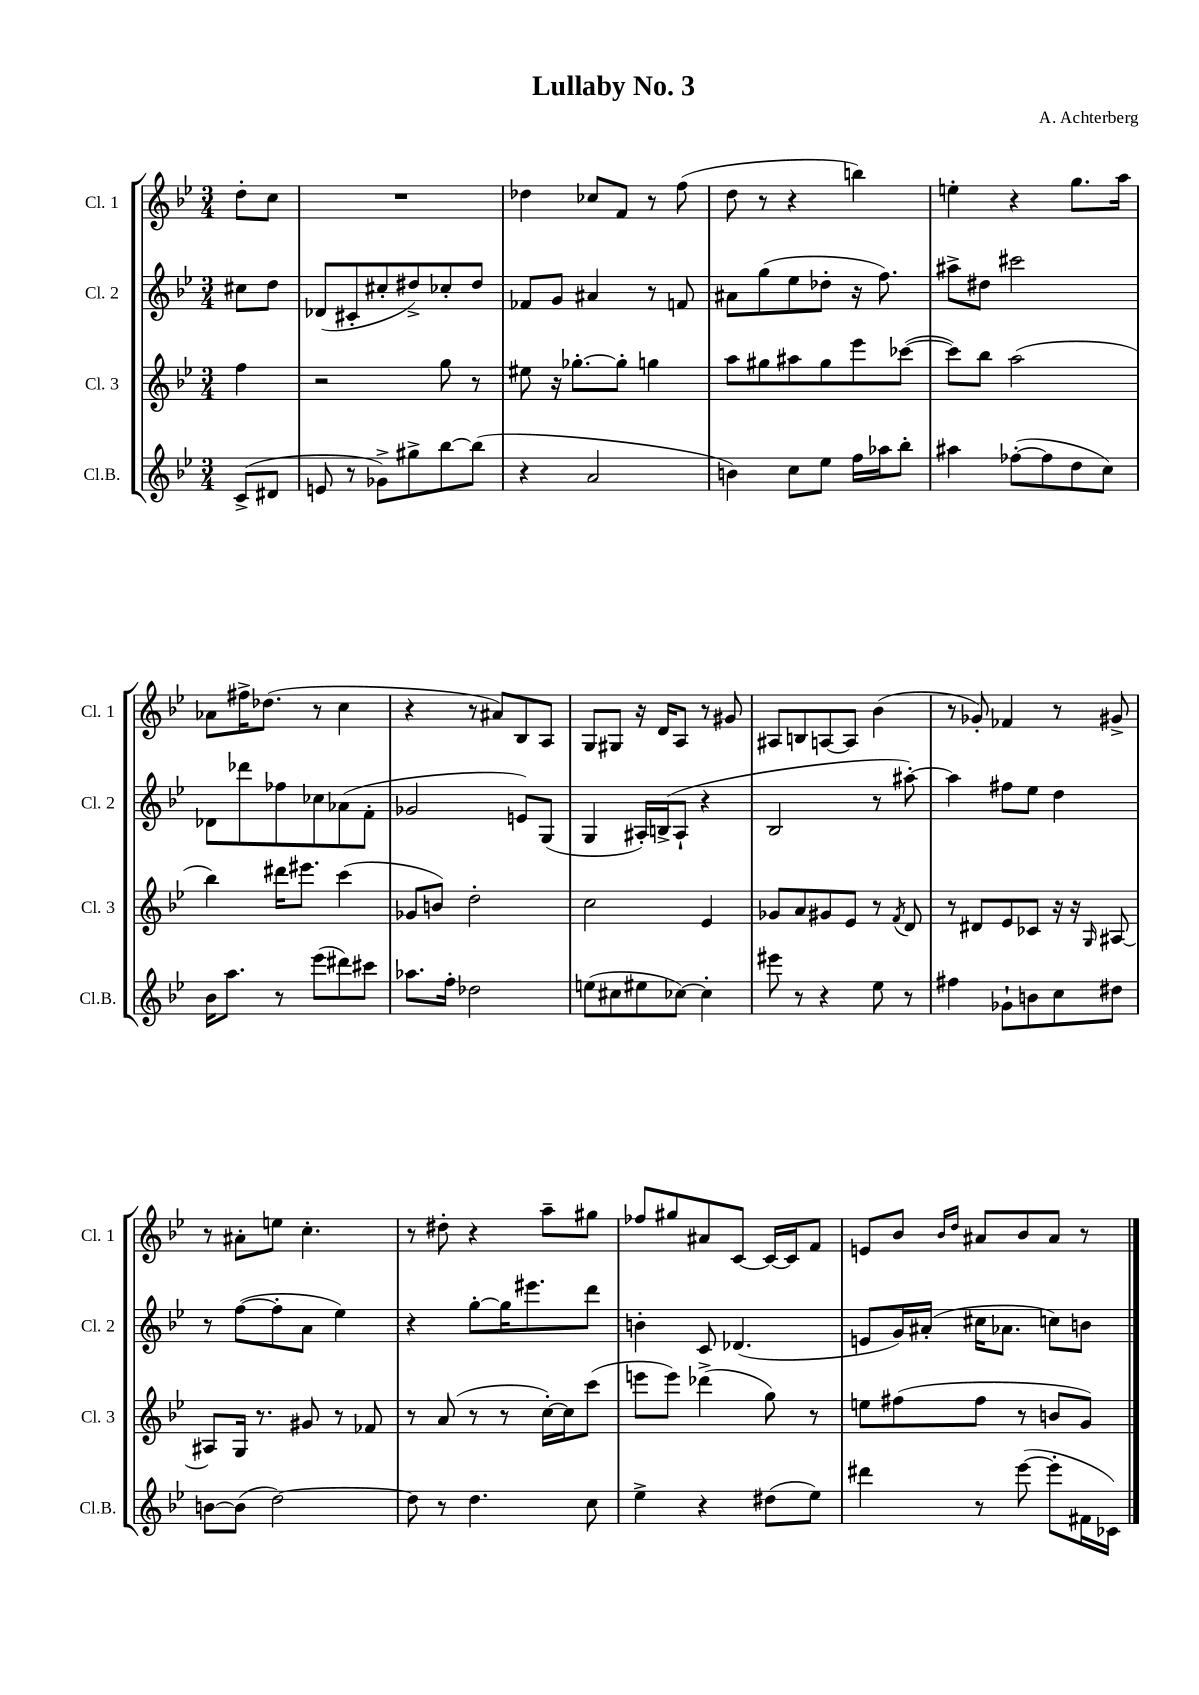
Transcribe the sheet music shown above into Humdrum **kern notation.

**kern	**kern	**kern	**kern
*part4	*part3	*part2	*part1
*staff4	*staff3	*staff2	*staff1
*I"Cl.B.	*I"Cl. 3	*I"Cl. 2	*I"Cl. 1
*I'Cl.B.	*I'Cl. 3	*I'Cl. 2	*I'Cl. 1
*clefG2	*clefG2	*clefG2	*clefG2
*k[b-e-]	*k[b-e-]	*k[b-e-]	*k[b-e-]
*M3/4	*M3/4	*M3/4	*M3/4
=	=	=	=
(8c^/L	4ff\	8cc#X\L	8dd'\L
8d#X/J	.	8dd\J	8cc\J
=1	=1	=1	=1
8en/	2r	(8d-X/L	2.r
8r	.	8c#X'/	.
8g-X^\L)	.	8cc#X'/	.
8gg#X^\	.	8dd#X^/)	.
[8bb-\	8gg\	8cc-X'/	.
(8bb-\J]	8r	8dd#/J	.
=2	=2	=2	=2
4r	8ee#X\	8f-X/L	4dd-X\
.	16r	8g/J	.
.	[8.gg-X'\L	.	.
2a/	.	4a#X/	8cc-X/L
.	8gg-'\J]	.	8f/J
.	4ggn\	8r	8r
.	.	8fn/	(8ff\
=3	=3	=3	=3
4bn\)	8aa\L	8a#X\L	8dd\
.	8gg#X\	(8gg\	8r
8cc\L	8aa#X\	8ee-\	4r
8ee-\J	8gg#\	8dd-X'\J	.
16ff\LL	8eee-\	16r	4bbn\)
16aa-X\J	.	8.ff\)	.
8bb-'\J	([8ccc-X\J	.	.
=4	=4	=4	=4
4aa#X\	8ccc-\L])	8aa#X^\L	4een'\
.	8bb-\J	8dd#X\J	.
([8ff-X'\L	(2aa\	2ccc#X\	4r
8ff-\]	.	.	.
8dd\	.	.	8.gg\L
8cc\J)	.	.	.
.	.	.	16aa\Jk
!!LO:LB:g=z
=5	=5	=5	=5
16b-\KL	4bb-\)	8d-X\L	8a-X\L
8.aa\J	.	.	.
.	.	8ddd-X\	16ff#X^\K
.	.	.	(8.dd-X\J
8r	16ddd#X\KL	8ff-X\	.
.	8.eee#X\J	.	.
(8eee-\L	.	8cc-X\	8r
8ddd#X\)	(4ccc\	(8a-X\	4cc\
8ccc#X\J	.	8f'\J	.
=6	=6	=6	=6
8.aa-X\L	8g-X/L	2g-X/	4r
.	8bn/J)	.	.
16ff'\Jk	.	.	.
2dd-X\	2dd'\	.	8r
.	.	.	8a#X/L)
.	.	8en/L)	8B-/
.	.	(8G/J	8A/J
=7	=7	=7	=7
(8een\L	2cc\	4G/	8G/L
8cc#X\	.	.	8G#X/J
8ee#X\	.	16A#X'/LL)	16r
.	.	(16Bn^/J	16d/KL
[8cc-X\J)	.	8A#`/J	8A/J
4cc-'\]	4e-/	4r	8r
.	.	.	8g#X/
=8	=8	=8	=8
8eee#X\	8g-X/L	2B-/	8A#X/L
8r	8a/	.	8Bn/
4r	8g#X/	.	[8An/
.	8e-/J	.	8A/J]
8ee-\	8r	8r	(4b-\
.	8qf/	.	.
8r	8d/	[8aa#X'\)	.
=9	=9	=9	=9
4ff#X\	8r	4aa#\]	8r
.	8d#X/L	.	8g-X'/)
8g-X`\L	8e-/	8ff#X\L	4f-X/
8bn\	8c-X/J	8ee-\J	.
8cc\	16r	4dd\	8r
.	16r	.	.
.	16qqG/	.	.
8dd#X\J	[8A#X/	.	8g#X^/
!!LO:LB:g=z
=10	=10	=10	=10
[8bn\L	8A#X/L]	8r	8r
(8b\J]	16G/Jk	([8ff\L	8a#X'\L
.	8.r	.	.
[2dd\)	.	8ff'\]	8een\J
.	8g#X/	8a\J	4.cc'\
.	8r	4ee-\)	.
.	8f-X/	.	.
=11	=11	=11	=11
8dd\]	8r	4r	8r
8r	(8a/	.	8dd#X'\
4.dd\	8r	[8gg'\L	4r
.	8r	16gg\K]	.
.	.	8.eee#X\	.
.	[16cc'\LL)	.	8aa~\L
.	16cc\J]	.	.
8cc\	(8ccc\J	8ddd\J	8gg#X\J
=12	=12	=12	=12
4ee-^\	8eeen\L	4bn'\	8ff-X/L
.	8eee\J)	.	8gg#X/
4r	(4ddd-X^\	8c/	8a#X/
.	.	(4.d-X/	[8c/J
(8dd#X\L	8gg\)	.	16c/LL_
.	.	.	16c/J]
8ee-\J)	8r	.	8f/J
=13	=13	=13	=13
4ddd#X\	8een\L	8en/L	8en/L
.	(8ff#X\	16g/L)	8b-/J
.	.	(16a#X'/JJ	.
.	.	.	16qqb-/LL
.	.	.	16qqdd/JJ
8r	8ff#\J	16cc#X\KL	8a#X/L
.	.	8.a-X\J	.
([8eee-\	8r	.	8b-/
8eee-'\L]	8bn/L	8ccn\L)	8a#/J
16f#X\L	8g/J)	8bn\J	8r
16c-X\JJ)	.	.	.
==	==	==	==
*-	*-	*-	*-
